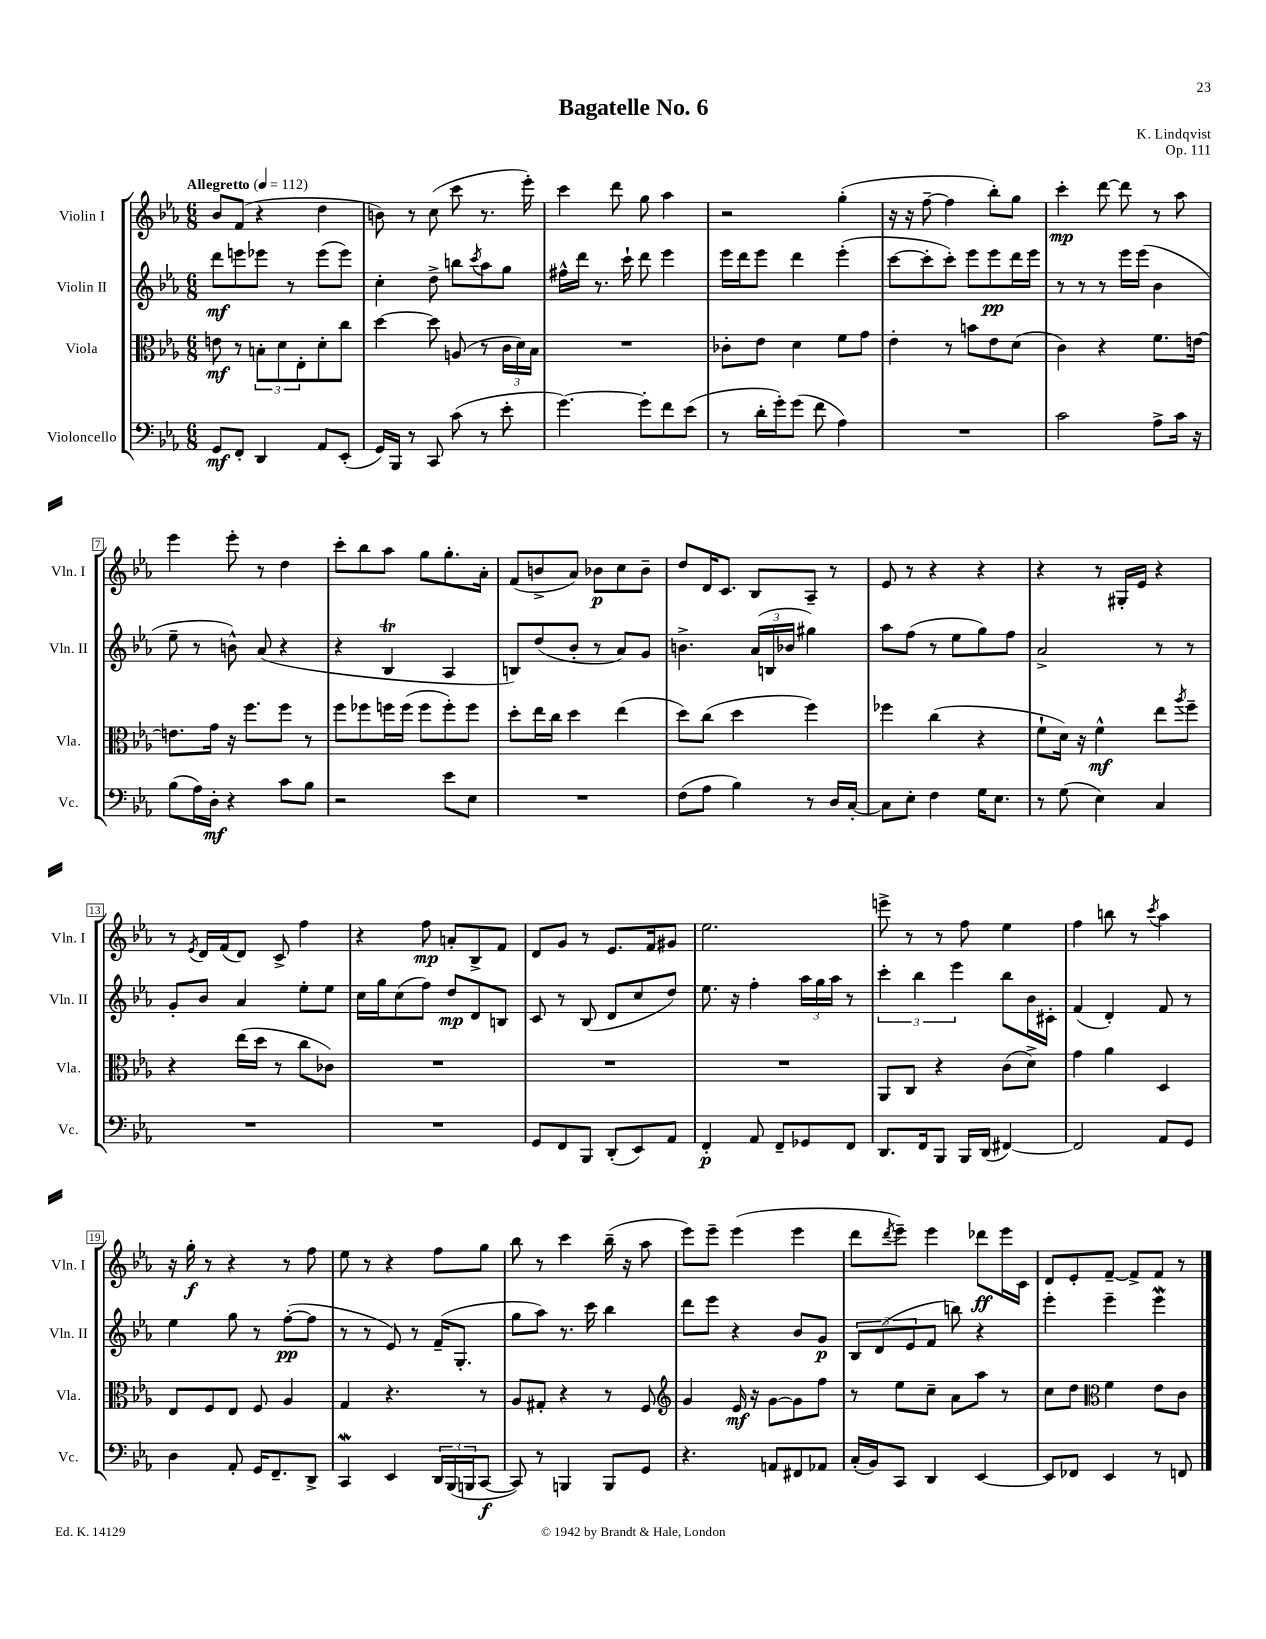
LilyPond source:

\header { title = "Bagatelle No. 6" composer = "K. Lindqvist" opus = "Op. 111" }
<<
\new StaffGroup <<
\new Staff = "s0" \with { instrumentName = "Violin I" shortInstrumentName = "Vln. I" } {
    \clef treble \key ees \major \numericTimeSignature \time 6/8 \tempo "Allegretto" 4 = 112
    bes'8 f'8( r4 d''4 |
    b'8) r8 c''8( c'''8 r8. ees'''16-.) |
    c'''4 d'''8 g''8 aes''4 |
    r2 g''4-.( |
    r16 r16 f''8~-- f''4 bes''8-.) g''8 |
    c'''4-.\mp d'''8~ d'''8 r8 aes''8 |
    ees'''4 ees'''8-. r8 d''4 |
    c'''8-. bes''8 aes''8 g''8 g''8.-. aes'16-. |
    f'8( b'8-> aes'8) bes'8\p c''8 bes'8-- |
    d''8 d'16 c'8. bes8 aes8-- r8 |
    ees'8 r8 r4 r4 |
    r4 r8 gis16-. ees'16 r4 |
    r8 \acciaccatura { ees'8 } d'16 f'16( d'8) c'8-> f''4 |
    r4 f''8\mp a'8-. bes8-> f'8 |
    d'8 g'8 r8 ees'8. f'16 gis'8 |
    ees''2. |
    e'''8-> r8 r8 f''8 ees''4 |
    f''4 b''8 r8 \acciaccatura { c'''8 } aes''4 |
    r16 g''16-.\f r8 r4 r8 f''8 |
    ees''8 r8 r4 f''8 g''8 |
    bes''8 r8 c'''4 bes''16--( r16 aes''8 |
    ees'''8) ees'''8-- ees'''4( ees'''4 |
    d'''8 \acciaccatura { d'''8 } ees'''8--) ees'''4 des'''8\ff ees'''16 c'16 |
    d'8 ees'8-. f'8~-- f'8-> f'8 r8 \bar "|." |
}
\new Staff = "s1" \with { instrumentName = "Violin II" shortInstrumentName = "Vln. II" } {
    \clef treble \key ees \major \numericTimeSignature \time 6/8
    d'''8\mf e'''8 ees'''8 r8 ees'''8( ees'''8) |
    c''4-. d''8-> b''8 \acciaccatura { c'''8 } aes''8 g''8 |
    fis''16-^ d'''16 r8. c'''16-! d'''8 ees'''4 |
    ees'''16 d'''16 ees'''8 d'''4 ees'''4-.( |
    c'''8~ c'''8-. c'''8-.) ees'''8 ees'''8\pp d'''16 ees'''16 |
    r8 r8 r8 ees'''16 ees'''16( bes'4 |
    ees''8-- r8 b'8-^) aes'8( r4 |
    r4 bes4\trill aes4 |
    b8) d''8( bes'8-. r8 aes'8) g'8 |
    b'4.-> \tuplet 3/2 { aes'16( b16 bes'16 } gis''4) |
    aes''8 f''8( r8 ees''8 g''8) f''8 |
    aes'2-> r8 r8 |
    g'8-. bes'8 aes'4 ees''8-. ees''8 |
    c''16 g''16 c''8( f''8) d''8\mp d'8 b8 |
    c'8 r8 bes8( d'8 c''8 d''8) |
    ees''8. r16 f''4-. \tuplet 3/2 { aes''16 g''16 aes''16 } r8 |
    \tuplet 3/2 { c'''4-. bes''4 ees'''4 } bes''8 bes'16 cis'16-. |
    f'4( d'4-.) f'8 r8 |
    ees''4 g''8 r8 f''8~-.\pp( f''8 |
    r8 r8 ees'8) r8 f'16--( g8.-. |
    g''8 aes''8) r8. c'''16 bes''4 |
    d'''8 ees'''8 r4 bes'8 g'8\p |
    \tuplet 3/2 { bes8 d'8( ees'8 } f'8 b''8) r4 |
    ees'''4-. ees'''4-- ees'''4\mordent \bar "|." |
}
\new Staff = "s2" \with { instrumentName = "Viola" shortInstrumentName = "Vla." } {
    \clef alto \key ees \major \numericTimeSignature \time 6/8
    e'8\mf r8 \tuplet 3/2 { b8-. d'8 ees8-. } d'8-. c''8 |
    d''4~ d''8 a8( r8 \tuplet 3/2 { c'16 d'16) bes16 } |
    R2. |
    ces'8-. ees'8 d'4 f'8 g'8 |
    ees'4-. r8 b'8 ees'8 d'8( |
    c'4) r4 f'8. e'16~ |
    e'8. g'16 r16 f''8. f''8 r8 |
    f''8 fes''8 f''16 f''16( f''8 f''8-.) f''8 |
    d''8-. ees''16 c''16 d''4 ees''4( |
    d''8) c''8( d''4 f''4) |
    fes''4 c''4( r4 |
    f'8-! d'16) r16 f'4-^\mf ees''8 \acciaccatura { aes''8 } f''8-- |
    r4 ees''16( d''16 r8 c''8 ces'8) |
    R2. |
    R2. |
    R2. |
    aes,8 c8 r4 c'8( d'8->) |
    g'4 aes'4 d4 |
    ees8 f8 ees8 f8 aes4 |
    g4 r4. r8 |
    aes8 gis8-. r4 r8 f8 |
    \clef treble g'4 ees'16\mf r16 g'8~ g'8 f''8 |
    r8 ees''8 c''8-- aes'8 aes''8 r8 |
    c''8 d''8 \clef alto f'4 ees'8 c'8 \bar "|." |
}
\new Staff = "s3" \with { instrumentName = "Violoncello" shortInstrumentName = "Vc." } {
    \clef bass \key ees \major \numericTimeSignature \time 6/8
    g,8\mf f,8-. d,4 aes,8 ees,8-.( |
    g,16) bes,,16 r8 c,8 c'8( r8 ees'8-. |
    g'4.~) g'8-. f'8 ees'8( |
    r8 d'16-. g'16-.) g'8( f'8 aes4) |
    R2. |
    c'2 aes8-> c'16 r16 |
    bes8( aes16) d16-.\mf r4 c'8 bes8 |
    r2 ees'8 ees8 |
    R2. |
    f8( aes8 bes4) r8 d16 c16~-. |
    c8 ees8-. f4 g16 ees8. |
    r8 g8( ees4) c4 |
    R2. |
    R2. |
    g,8 f,8 bes,,8 d,8-.( ees,8) aes,8 |
    f,4-.\p aes,8 f,8-- ges,8 f,8 |
    d,8. f,16 bes,,8 bes,,16 d,16( fis,4~) |
    fis,2 aes,8 g,8 |
    d4 aes,8-. g,16 f,8.-- d,8-> |
    c,4\mordent ees,4 \tuplet 3/2 { d,16 bes,,16( b,,16 } c,8~\f |
    c,8) r8 b,,4 b,,8 g,8 |
    r4. a,8 fis,8 aes,8 |
    c16-.( bes,16) c,8 d,4 ees,4~ |
    ees,8 fes,8 ees,4 r8 f,8 \bar "|." |
}
>>
>>
\layout { \context { \Score \override BarNumber.stencil = #(make-stencil-boxer 0.1 0.3 ly:text-interface::print) } }
